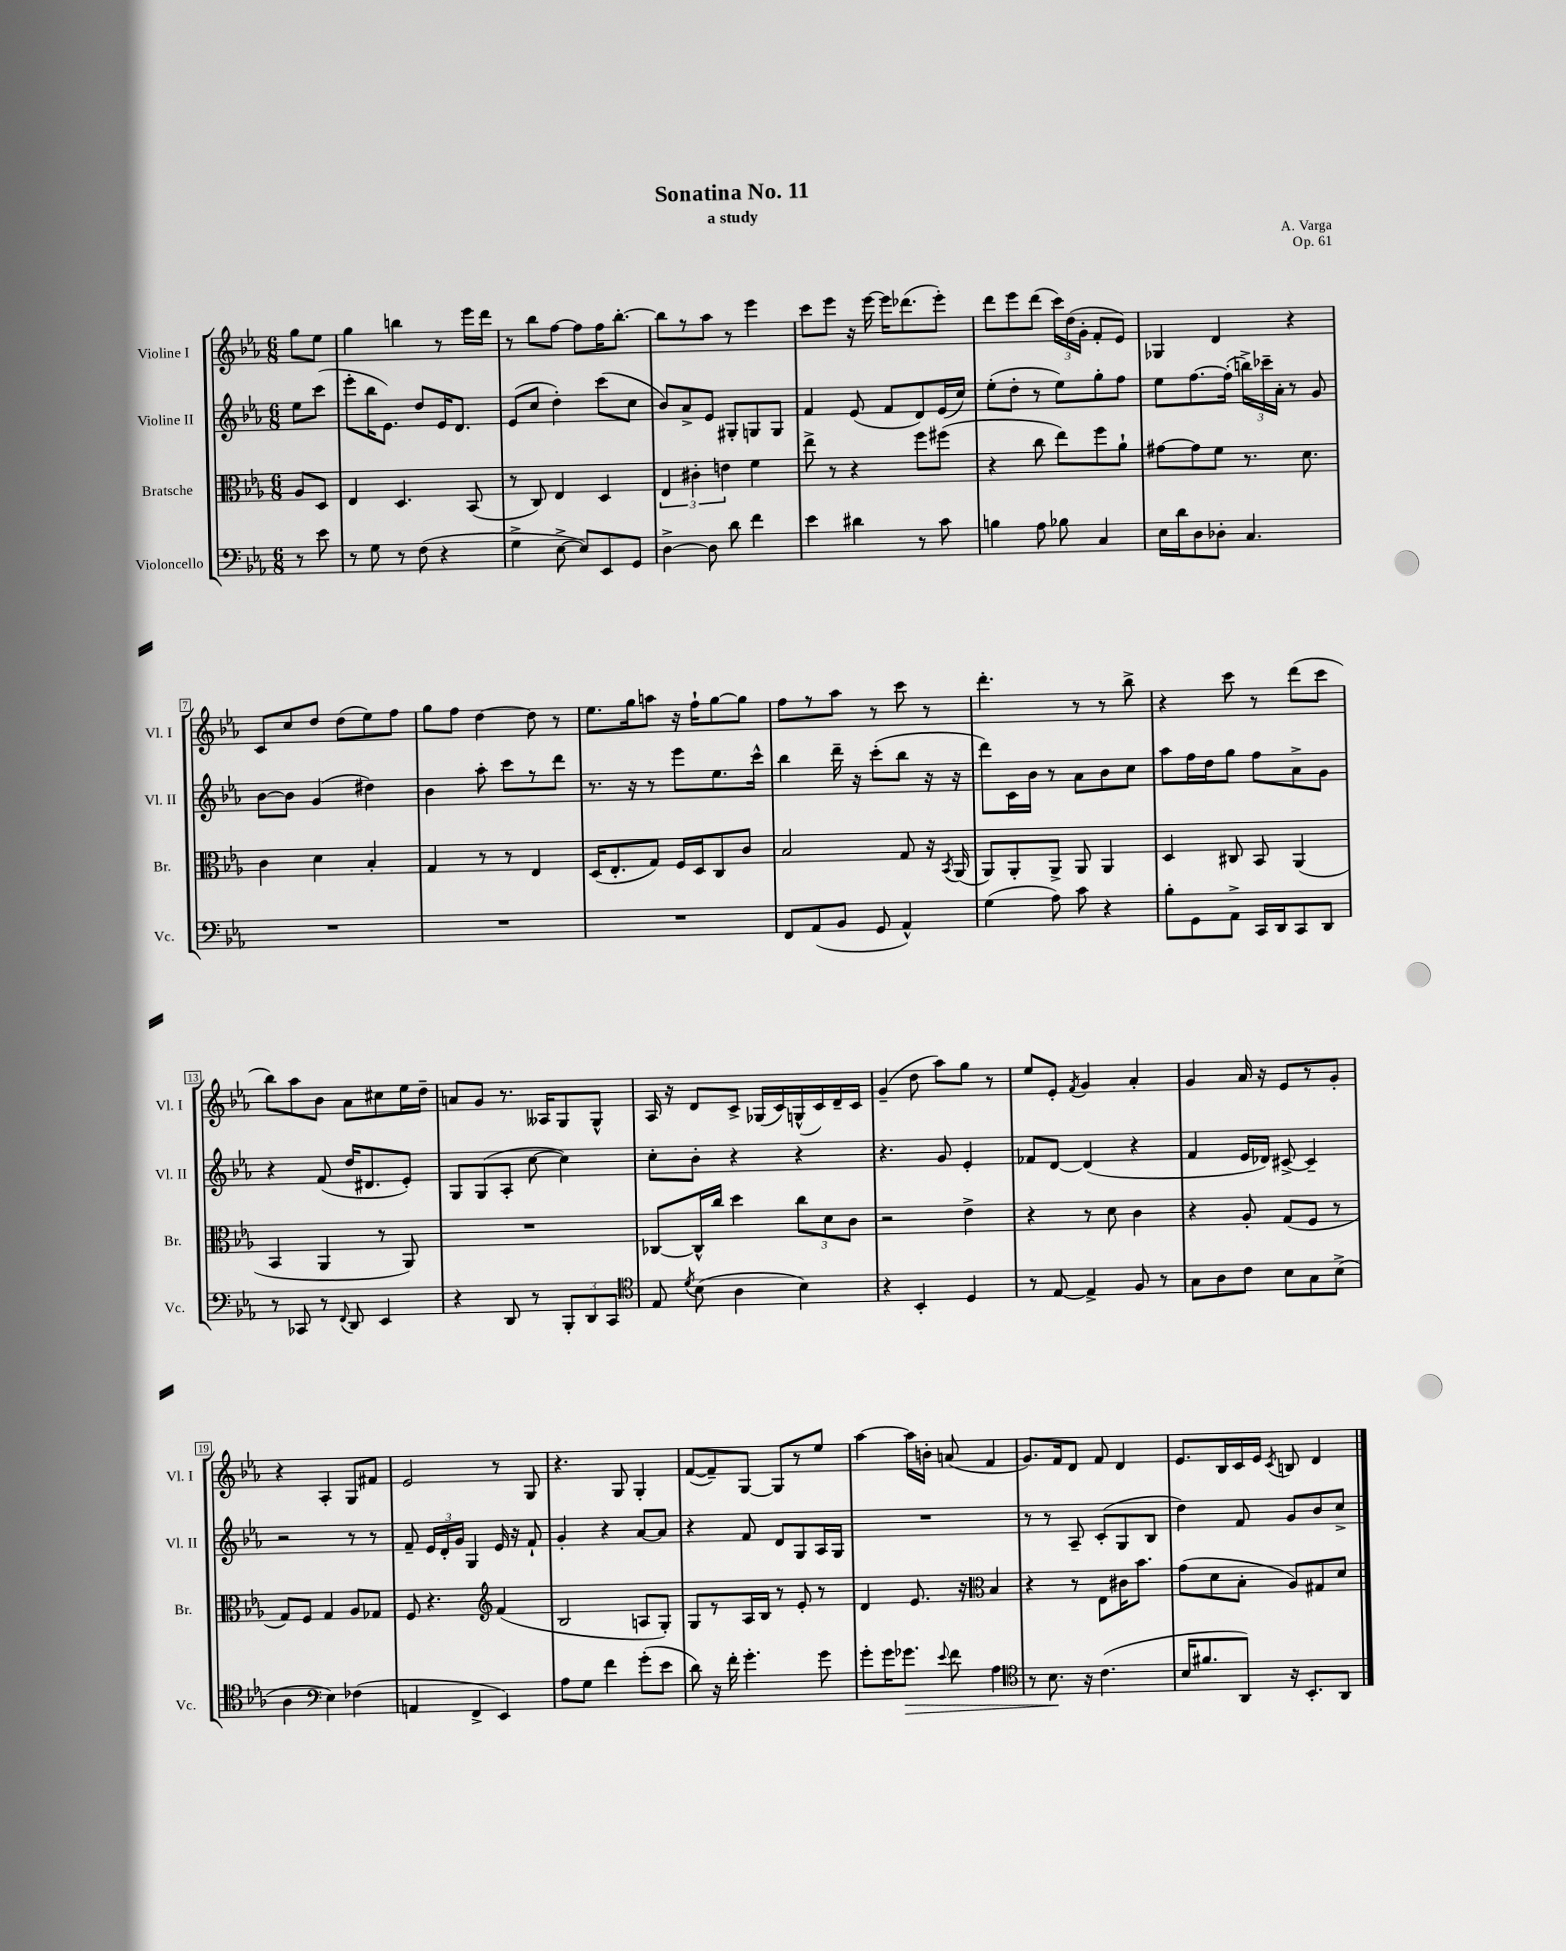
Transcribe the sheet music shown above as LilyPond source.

\header { title = "Sonatina No. 11" composer = "A. Varga" subtitle = "a study" opus = "Op. 61" }
<<
\new StaffGroup <<
\new Staff = "s0" \with { instrumentName = "Violine I" shortInstrumentName = "Vl. I" } {
    \clef treble \key ees \major \numericTimeSignature \time 6/8 \partial 4
    \autoBeamOff g''8[ ees''8] |
    g''4 b''4 r8 ees'''16[ d'''16] |
    r8 bes''8[ f''8]~ f''8[ f''16 bes''8.]~-. |
    bes''8[ r8 aes''8] r8 ees'''4 |
    c'''8[ ees'''8] r16 ees'''16~ ees'''16[ des'''8.( ees'''8]-.) |
    d'''8[ ees'''8 d'''8]( \tuplet 3/2 { c'''16[) d''16( g'16]-. } f'8[-. ees'8]) |
    ges4 d'4 r4 |
    c'8[ c''8 d''8] d''8[( ees''8) f''8] |
    g''8[ f''8] d''4~ d''8 r8 |
    ees''8.[ g''16 a''8] r16 f''16[-! g''8~ g''8] |
    f''8[ r8 aes''8] r8 c'''8 r8 |
    d'''4.-. r8 r8 bes''8-> |
    r4 c'''8 r8 d'''8[( c'''8] |
    bes''8[) aes''8 bes'8] aes'8[ cis''8 ees''16 d''16]-- |
    a'8[ g'8] r8. aeses16[ g8 g8]-^ |
    aes16 r16 d'8[ c'8]-> ges16[( c'16) g16-^( c'16) d'16-- c'16] |
    g'4--( d''8 aes''8[) g''8] r8 |
    ees''8[ ees'8]-. \acciaccatura { f'8 } g'4 aes'4-. |
    g'4 aes'16 r16 ees'8[ r8 g'8]-. |
    r4 aes4-. g8[ fis'8] |
    ees'2 r8 g8 |
    r4. g8 g4-. |
    f'8[~( f'8--) g8]~ g8[ r8 ees''8] |
    aes''4~ aes''16[ b'16]-. a'8( f'4 |
    g'8.[) f'16 d'8] f'8 d'4 |
    ees'8.[ bes16 c'16 ees'16] \acciaccatura { c'8 } b8 d'4 \bar "|." |
}
\new Staff = "s1" \with { instrumentName = "Violine II" shortInstrumentName = "Vl. II" } {
    \clef treble \key ees \major \numericTimeSignature \time 6/8 \partial 4
    \autoBeamOff ees''8[ c'''8]( |
    ees'''8[-. bes''16 ees'8.]) d''8[ ees'16 d'8.] |
    ees'8[( c''8] d''4-.) c'''8[( c''8] |
    bes'8[) aes'8-> ees'8] gis8[-. g8 g8] |
    f'4 ees'8( f'8[ d'8) ees'16( c''16]) |
    ees''8[-.( d''8]-. r8 ees''8[) g''8-. f''8] |
    ees''8[ f''8.~ f''16]-.( \tuplet 3/2 { b''16[->) ces'''16-- aes'16]-. } r8 g'8 |
    bes'8[~ bes'8] g'4( dis''4) |
    bes'4 aes''8-. c'''8[ r8 d'''8] |
    r8. r16 r8 ees'''8[ ees''8. c'''16]-^ |
    bes''4 d'''16-- r16 c'''8[-.( bes''8] r16 r16 |
    d'''8[) c'16 bes'16] r8 aes'8[ bes'8 c''8] |
    aes''8[ f''16 d''16 g''8] f''8[ aes'8-> g'8] |
    r4 f'8( d''16[ dis'8. ees'8]-.) |
    g8[ g8( aes8]-. c''8~ c''4) |
    c''8[-. bes'8]-. r4 r4 |
    r4. g'8 ees'4-. |
    fes'8[ d'8]~ d'4( r4 |
    f'4 ees'16[ des'16]) cis'8~-> cis'4-- |
    r2 r8 r8 |
    f'8-- \tuplet 3/2 { ees'16[ d'16-. g'16] } g4 ees'16 r16 f'8-! |
    g'4-. r4 aes'8[~ aes'8] |
    r4 f'8 d'8[ g8 aes16 g16] |
    R2. |
    r8 r8 aes8-- c'8[-.( g8 bes8] |
    d''4) f'8 g'8[ bes'8 c''8]-> \bar "|." |
}
\new Staff = "s2" \with { instrumentName = "Bratsche" shortInstrumentName = "Br." } {
    \clef alto \key ees \major \numericTimeSignature \time 6/8 \partial 4
    \autoBeamOff aes8[ d8] |
    ees4 d4. bes,8( |
    r8 c8) ees4 d4 |
    \tuplet 3/2 { ees4 cis'4-. e'4 } f'4 |
    ees''8-> r8 r4 f''8[ fis''8]( |
    r4 c''8 ees''8[) f''8 aes'8]-! |
    gis'8[~ gis'8 f'8] r8. d'8. |
    c'4 d'4 bes4-. |
    g4 r8 r8 ees4 |
    d16[( ees8.-. g8]) f16[ d16 c8 c'8] |
    bes2 g8 r16 \acciaccatura { bes,8 } aes,16( |
    aes,8[) aes,8-. aes,8]-> aes,8 aes,4 |
    d4 cis8 bes,8 aes,4( |
    bes,4 aes,4 r8 aes,8) |
    R2. |
    ces8[~ ces16-^ c''16] d''4 \tuplet 3/2 { c''8[ d'8 c'8] } |
    r2 ees'4-> |
    r4 r8 d'8 c'4 |
    r4 aes8-. g8[( f8] r8 |
    g8[) f8] g4 aes8[ ges8] |
    f8 r4. \clef treble f'4( |
    bes2 a8[ g8]-.) |
    g8[ r8 aes16 bes16] r8 ees'8-. r8 |
    d'4 ees'8. r16 \clef alto bes4 |
    r4 r8 ees8[ cis'16 bes'8.] |
    g'8[( d'8 bes8]-. aes8[) gis8 d'8] \bar "|." |
}
\new Staff = "s3" \with { instrumentName = "Violoncello" shortInstrumentName = "Vc." } {
    \clef bass \key ees \major \numericTimeSignature \time 6/8 \partial 4
    \autoBeamOff r8 ees'8 |
    r8 g8 r8 f8( r4 |
    g4-> ees8~-> ees8[) ees,8 g,8] |
    d4~-> d8 d'8 f'4 |
    ees'4 dis'4 r8 c'8 |
    b4 aes8 bes8 c4 |
    ees16[ d'16 d8 des8]-. c4. |
    R2. |
    R2. |
    R2. |
    f,8[ aes,8( bes,8] g,8 aes,4-^) |
    g4( aes8) c'8 r4 |
    bes8[-. g,8 aes,8]-> c,16[ d,16 c,8 d,8] |
    r8 ces,8 r8 \appoggiatura { f,8 } d,8 ees,4 |
    r4 d,8 r8 \tuplet 3/2 { bes,,8[-. d,8 c,8] } |
    \clef tenor ees8 \acciaccatura { d'8 } bes8( aes4 bes4) |
    r4 bes,4-. d4 |
    r8 ees8~ ees4-> f8 r8 |
    g8[ aes8 c'8] bes8[ g8 bes8]->( |
    aes4 \clef bass ees4) fes4( |
    a,4 f,4-> ees,4) |
    aes8[ g8] f'4 g'8[-.( ees'8] |
    d'8) r16 f'16-. g'4.-. g'8 |
    g'8[-. g'16 ges'8.]\> \appoggiatura { ees'8 } f'8 aes4 |
    \clef tenor r8 bes8.\! r16 c'4.( |
    bes16[ fis'8. aes,8]) r16 bes,8.[-. aes,8] \bar "|." |
}
>>
>>
\layout { \context { \Score \override BarNumber.stencil = #(make-stencil-boxer 0.1 0.3 ly:text-interface::print) } }
